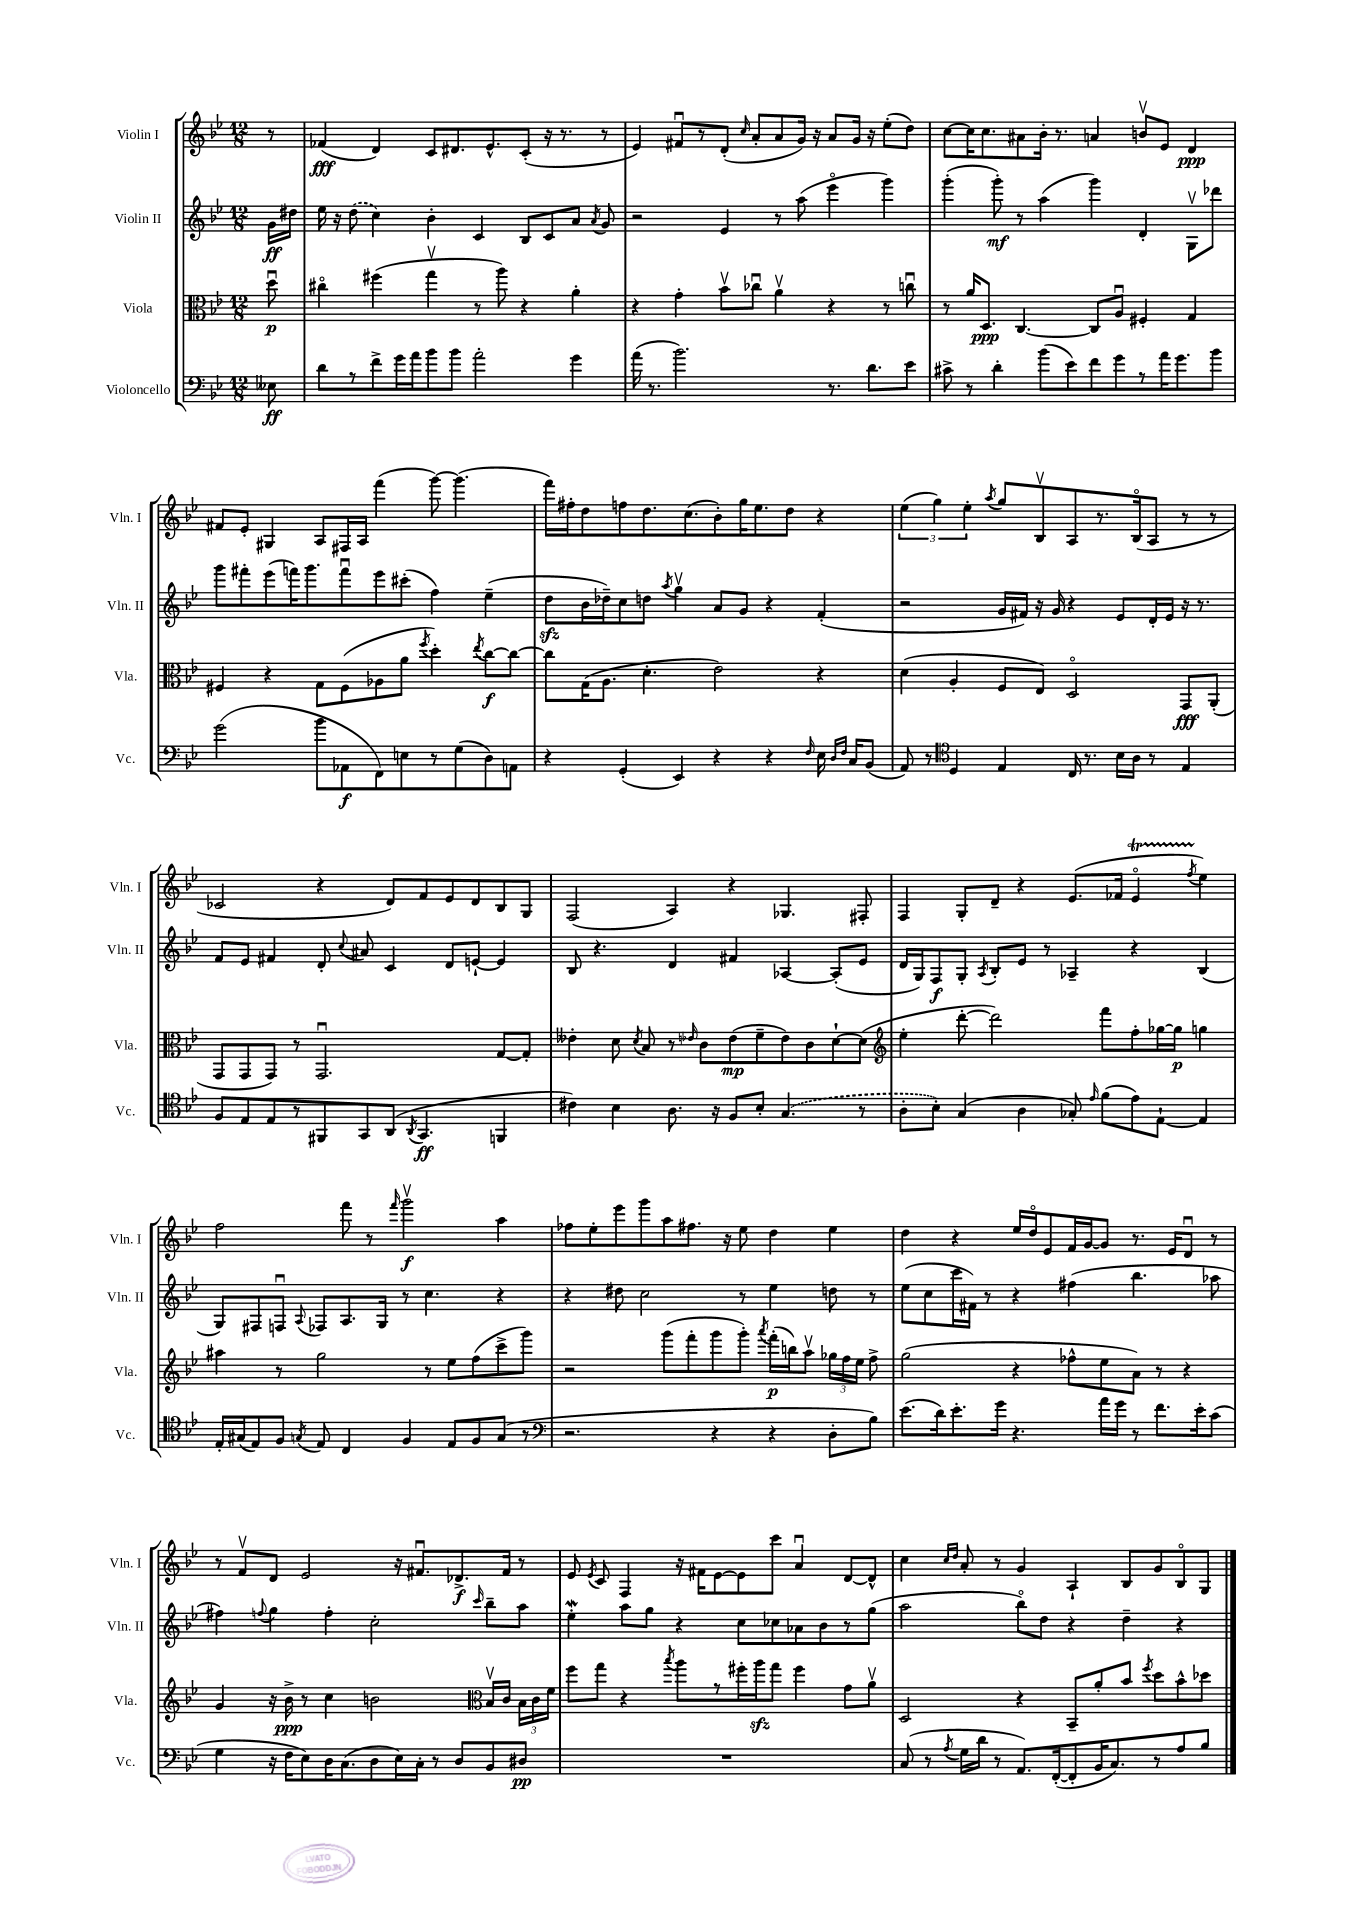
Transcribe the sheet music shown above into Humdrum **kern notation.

**kern	**kern	**kern	**kern
*staff4	*staff3	*staff2	*staff1
*clefF4	*clefC3	*clefG2	*clefG2
*k[b-e-]	*k[b-e-]	*k[b-e-]	*k[b-e-]
*M12/8	*M12/8	*M12/8	*M12/8
8E--\	8ddu\	16g\LL	8r
.	.	16dd#\JJ	.
=	=	=	=
8d\L	4cc#o\	16ee-\	(4f-/
.	.	16r	.
8r	.	(8dd\	.
8f^\	(4ff#\	4cc\)	4d/)
16g\L	.	.	.
16a\J	.	.	.
8b-\	4ggv\	4b-'\	8c/L
8b-\J	.	.	8.d#/
2a'\	8r	4c/	.
.	.	.	8.e-^^/
.	8aa\)	.	.
.	4r	8B-/L	(8c'/J
.	.	8c/	16r
.	.	.	8.r
4g\	4a'\	8a/J	.
.	.	8qa/	.
.	.	8g/	8r
=	=	=	=
(16a\	4r	2r	4e-/)
8.r	.	.	.
2.b-\)	4g'\	.	8f#u/L
.	.	.	8r
.	8b-v\L	4e-/	(8d'/J
.	.	.	16qqcc/
.	8cc-u\J	.	8a'/L
.	4av\	8r	8a/
.	.	(8aa\	16g/Jk)
.	.	.	16r
8.r	4r	4eee-o\	8a/L
.	.	.	16g/Jk
8.d\L	.	.	16r
.	8r	4ggg\)	(8ee-'\L
8e-\J	8ccu\	.	8dd\J)
=	=	=	=
8c#^\	8r	(4ggg'\	[8cc\L
8r	16a/LK	.	16cc\]K
.	8.D/J	.	8.cc\
4d'\	.	8ggg'\)	.
.	[4.C/	8r	8a#\
(8b-\L	.	(4aa\	16b-'\Jk
.	.	.	8.r
8e-\)	.	.	.
8f\	8C/]L	4ggg\)	4a/
8g\	8Au/J	.	.
8r	4F#'/	4d'/	8bv/L
16a\K	.	.	8e-/J
8.g\	.	.	.
.	4G/	8Gv\L	4d/
8b-\J	.	8ddd-\J	.
=	=	=	=
(2g\	4F#/	8ggg\L	8f#/L
.	.	8fff#'\	8e-'/J
.	4r	(8eee-\	4G#/
.	.	16fff\K)	.
.	.	8.ggg\	.
8b-\L	8G\L	.	8A/L
8AA-\	(8F#\	8fffu\	16F#/L
.	.	.	16A/JJ
8FF\)	8A-\	8eee-\	(4fff\
8E\	8a\J	(8ccc#'\J	.
.	8qff/	.	.
8r	4dd'\)	4ff\)	[8ggg\)
(8G\	.	.	(4.ggg\]
.	8qee-/	.	.
8D\)	[8cc\L	(4ee-~\	.
8AA\J	8cc\_J	.	.
=	=	=	=
4r	8cc\]L	8dd\L	16fff\LL)
.	.	.	16ff#'\J
.	(16G\K	16b-\L	8dd\
.	8.A\J	16dd-~\J)	.
(4GG'/	.	8cc\	8ff\
.	4.d'\	8dd\J	8.dd\
.	.	8qaa/	.
4EE-/)	.	4ggv\	.
.	.	.	(8.cc\
4r	2e-\)	8a/L	8b-'\)
.	.	8g/J	16gg\K
.	.	.	8.ee-\
4r	.	4r	.
.	.	.	8dd\J
16qqF/	.	.	.
16E-\	4r	(4f'/	4r
16qqD/LL	.	.	.
16qqF/JJ	.	.	.
16C/LK	.	.	.
(8BB-/J	.	.	.
=	=	=	=
8AA/)	(4d\	2r	(6ee-\
8r	.	.	.
.	.	.	6gg\)
*clefC4	*	*	*
4D/	4A'/	.	.
.	.	.	6ee-'\
.	.	.	8qaa/
4E-/	8F/L	16g/LL	8gg/L
.	.	16f#/JJ)	.
.	8E-/J)	16r	8B-v/
.	.	16g/	.
16C/	2Do/	4r	8A/
8.r	.	.	.
.	.	.	8.r
16B-\LL	.	8e-/L	.
16A\JJ	.	.	(16B-o/k
8r	.	16d'/L	8A/J
.	.	16e-/JJ	.
4E-/	8GG/L	16r	8r
.	.	8.r	.
.	(8AA'/J	.	8r
=	=	=	=
8F/L	8GG/L	8f/L	2c-/
8E-/	8GG/	8e-/J	.
8E-/	8GG/J)	4f#/	.
8r	8r	.	.
8FF#/	2.GGu/	8d'/	4r
.	.	8qqcc/	.
8GG/	.	8a#/	.
(8AA/J	.	4c/	8d/L)
8qAA/	.	.	.
4.GG/	.	.	8f/
.	.	8d/L	8e-/
.	.	[8e`/J	8d/
4FF/	[8G/L	4e/]	8B-/
.	8G'/]J	.	8G/J
=	=	=	=
4c#\)	4e--'\	8B-/	(2F/
.	.	4.r	.
4B-\	8d\	.	.
.	8qd/	.	.
.	8B-/	.	.
8.A\	8r	4d/	4A/)
.	16qqe-/	.	.
.	8c\L	.	.
16r	.	.	.
8F/L	(8e-\	4f#/	4r
8B-'/J	8f~\	.	.
(4.G/	8e-\)	[4A-/	4.G-/
.	8c\	.	.
.	[8d`\	(8A-'/]L	.
8r	(8d\]J	8e-/J	8F#'/
=	=	=	=
*	*clefG2	*	*
8A'\L	4ee-'\	16d/LL	4F/
.	.	16G/J)	.
8B-'\J)	.	8F/	.
(4G/	[8ddd'\	8G'/J	8G'/L
.	.	8qA/	.
.	2ddd\])	8B-'/L	8d~/J
4A\	.	8e-/J	4r
.	.	8r	.
8G-'/)	.	4A-~/	(8.e-/L
16qqe-/	.	.	.
(8f\L	8fff\L	.	.
.	.	.	16f-/Jk
8e-\)	8ff'\	4r	4e-o/
[8E-`\J	[16gg-\L	.	.
.	16gg-\]JJ	.	.
.	.	.	8qff/
4E-/]	4gg\	(4B-/	4ee-\)
=	=	=	=
16E-'/LL	4aa#\	8G/L)	2ff\
(16G#/J	.	.	.
8E-/)	.	8F#/	.
8F/J	8r	8Fu/J	.
8qG/	.	8qqA/	.
8E-/	2gg\	8F-/L	.
4C/	.	8.A/	8fff\
.	.	.	8r
.	.	16G/Jk	.
.	.	.	16qqfff/
4F/	.	8r	2gggv\
.	8r	4.cc\	.
8E-/L	8ee-\L	.	.
8F/	(8ff\	.	.
(8G/J	8ccc^\	4r	4aa\
8r	8ggg\J)	.	.
=	=	=	=
*clefF4	*	*	*
2.r	2r	4r	8ff-\L
.	.	.	8ee-'\
.	.	8dd#\	8eee-\
.	.	2cc\	8ggg\
.	(8ggg\L	.	8aa\
.	8fff'\	.	8.ff#\J
4r	8ggg\	.	.
.	.	.	16r
.	8ggg'\J)	8r	8ee-\
.	8qaaa/	.	.
4r	(16fff'\LL	4ee-\	4dd\
.	16bb\J)	.	.
.	8aav\J	.	.
8D'\L	24gg-\LL	8dd\	4ee-\
.	24ff\	.	.
.	24ee-\JJ	.	.
8B-\J)	8ff^\	8r	.
=	=	=	=
(8.e-\L	(2gg\	(8ee-\L	4dd\
.	.	8cc\	.
16d\k)	.	.	.
8.e-'\	.	16ccc\L	4r
.	.	16f#\JJ)	.
.	.	8r	.
16g\Jk	.	.	.
4.r	4r	4r	16ee-/LL
.	.	.	16ddo/J
.	.	.	8e-/
.	8ff-^^\L	(4ff#\	16f/L
.	.	.	[16g/J
16a\LL	8ee-\	.	8g/]J
16g\JJ	.	.	.
8r	8a\J)	4.bb-\	8.r
8.f\L	8r	.	.
.	.	.	16e-/LK
.	4r	.	8du/J
16e-'\k	.	.	.
(8c\J	.	8aa-\	8r
=	=	=	=
4G\	4g/	4ff#\)	8r
.	.	.	8fv/L
.	.	8qqff/	.
16r	16r	4gg\	8d/J
16F\LK	16b-^\	.	.
8E-\)	8r	.	2e-/
16D\K	4cc\	4ff'\	.
(8.C\	.	.	.
8D\	2b\	2cc'\	.
16E-\L)	.	.	16r
16C'\JJ	.	.	8.f#u/L
8r	.	.	.
8D/L	.	.	8.d-^/
*	*clefC3	*	*
.	.	16qqccc/	.
8BB-/	16B-v/LL	8bb-~\L	.
.	16c/JJ	.	16f#/Jk
8D#/J	24B-\LL	8aa\J	8r
.	24c\	.	.
.	24f\JJ	.	.
=	=	=	=
1.r	8ff\L	4ee-'\	8e-/
.	.	.	8qe-/
.	8gg\J	.	8c/
.	4r	8aa\L	4F/
.	.	8gg\J	.
.	8qbb-/	.	.
.	8aa\L	4r	16r
.	.	.	16f#\LK
.	8r	.	[8e-\
.	16ff#'\L	8cc\L	8e-\]
.	16aa\J	.	.
.	8gg\J	8cc-\	8ccc\J
.	4ff#\	8a-\	4au/
.	.	8b-\	.
.	8g\L	8r	[8d/L
.	8av\J	(8gg\J	8d^^/]J
=	=	=	=
(8C/	2D/	2aa\	4cc\
8r	.	.	.
.	.	.	16qqcc/LL
8qA/	.	.	16qqdd/JJ
16G\LL	.	.	8a'/
16d\JJ	.	.	.
8r	.	.	8r
8.AA/L)	4r	8bb-o\L)	4g/
.	.	8dd\J	.
([16FF'/k	.	.	.
8FF'/]	8BB-~/L	4r	4A`/
16BB-/K	8a'/	.	.
8.C/)	.	.	.
.	8b-/J	4dd~\	8B-/L
.	8qff/	.	.
8r	8dd\L	.	8g/
8A/	8b-^^\	4r	8B-o/
8B-/J	8dd-\J	.	8G/J
==	==	==	==
*-	*-	*-	*-
